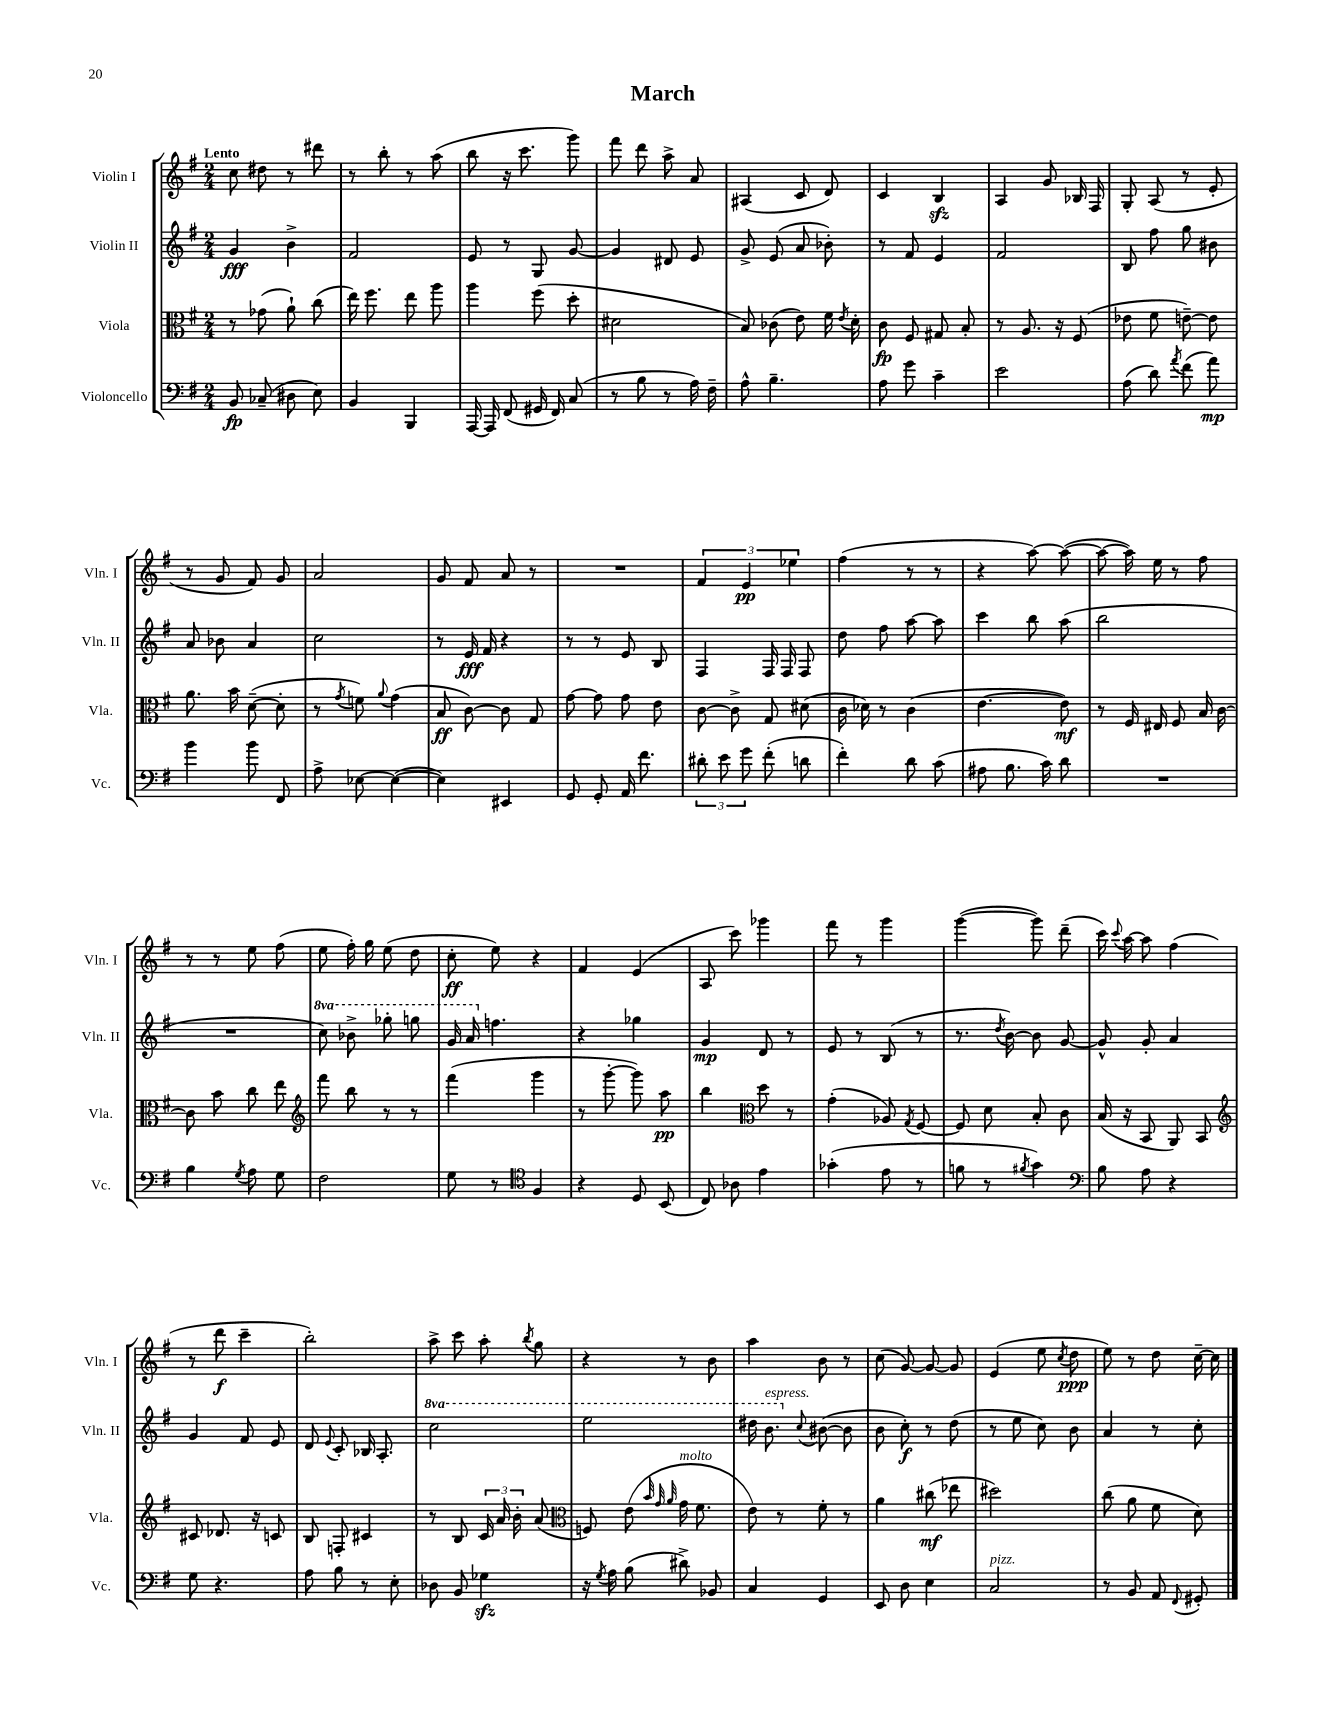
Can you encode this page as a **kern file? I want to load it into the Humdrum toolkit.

**kern	**kern	**kern	**kern
*staff4	*staff3	*staff2	*staff1
*clefF4	*clefC3	*clefG2	*clefG2
*k[f#]	*k[f#]	*k[f#]	*k[f#]
*M2/4	*M2/4	*M2/4	*M2/4
8BB	8r	4g	8cc
(8C-~	(8g-	.	8dd#
8D#	8a`)	4b^	8r
8E)	(8cc	.	8ddd#
=	=	=	=
4BB	16ee)	2f#	8r
.	8.ff#	.	.
.	.	.	8bb'
4BBB	8ee	.	8r
.	8aa	.	(8aa
=	=	=	=
[16AAA	4aa	8e	8bb
16AAA]	.	.	.
(8FF#	.	8r	16r
.	.	.	8.ccc
16GG#	(8ff#	8G	.
16FF#)	.	.	.
(8C	8dd'	[8g	8ggg)
=	=	=	=
8r	2d#	4g]	8fff#
8B	.	.	8ddd
8r	.	8d#	8aa^
16A)	.	8e	8a
16F#~	.	.	.
=	=	=	=
8A^^	8B)	8g^	(4A#
4.B~	(8c-	(8e	.
.	8e)	8a	8c
.	16f#	8b-')	8d)
.	8qe	.	.
.	16d'	.	.
=	=	=	=
8A	8c	8r	4c
8g	8F#	8f#	.
4c~	8G#	4e	4B
.	8B'	.	.
=	=	=	=
2e	8r	2f#	4A
.	8.A	.	.
.	.	.	8g
.	16r	.	.
.	(8F#	.	16B-
.	.	.	16F#
=	=	=	=
(8A	8e-	8B	8G'
8d)	8f#	8ff#	(8A
8qa	.	.	.
(8f#	[8e~)	8gg	8r
8a)	8e]	8b#	8e'
=	=	=	=
4b	8.a	8a	8r
.	.	8b-	8g
.	16b	.	.
8b	([8d~	4a	8f#)
8FF#	8d']	.	8g
=	=	=	=
8A^	8r	2cc	2a
.	8qg	.	.
[8E-	8f)	.	.
.	8qqa	.	.
(4E-_	(4g	.	.
=	=	=	=
4E-])	8B	8r	8g
.	[8c)	16e	8f#
.	.	16f#	.
4EE#	8c]	4r	8a
.	8G	.	8r
=	=	=	=
8GG	[8g	8r	2r
8GG'	8g]	8r	.
16AA	8g	8e	.
8.f#	.	.	.
.	8e	8B	.
=	=	=	=
12d#'	[8c	4F#	6f#
12e	.	.	.
.	8c^]	.	.
12g	.	.	6e
(8f#'	8G	16F#	.
.	.	16F#	.
.	.	.	6ee-
8d	(8d#	8F#	.
=	=	=	=
4f#')	16c	8dd	(4ff#
.	16d-)	.	.
.	8r	8ff#	.
8d	(4c	[8aa	8r
(8c	.	8aa]	8r
=	=	=	=
8A#	[4.e	4ccc	4r
8.B	.	.	.
.	.	8bb	[8aa)
16c)	.	.	.
8d	8e])	(8aa	(8aa_
=	=	=	=
2r	8r	2bb	8aa_
.	16F#	.	16aa])
.	16E#	.	16ee
.	8F#	.	8r
.	16B	.	8ff#
.	[16c	.	.
=	=	=	=
4B	8c]	2r	8r
.	8b	.	8r
8qG	.	.	.
8A	8cc	.	8ee
8G	8ee	.	(8ff#
=	=	=	=
*	*clefG2	*	*
2F#	8fff#	8ccc)	8ee
.	8bb	8bb-^	16ff#')
.	.	.	16gg
.	8r	8ggg-'	(8ee
.	8r	8ggg	8dd
=	=	=	=
8G	(4fff#	16gg	8cc'
.	.	16aa	.
8r	.	4.ff	8ee)
*clefC4	*	*	*
4F#	4ggg	.	4r
=	=	=	=
4r	8r	4r	4f#
.	[8ggg'	.	.
8D	8ggg])	4gg-	(4e
(8BB	8aa	.	.
=	=	=	=
8C)	4bb	4g	8A
8A-	.	.	8ccc)
*	*clefC3	*	*
4e	8dd	8d	4ggg-
.	8r	8r	.
=	=	=	=
(4g-'	(4g'	8e	8fff#
.	.	8r	8r
8e	8A-)	(8B	4ggg
.	8qG	.	.
8r	[8F#	8r	.
=	=	=	=
8f	8F#]	8.r	([4ggg
8r	8d	.	.
.	.	8qdd	.
.	.	[16b)	.
8qf#	.	.	.
4g)	8B'	8b]	8ggg])
.	8c	[8g	(8ddd~
=	=	=	=
*clefF4	*	*	*
8B	(16B	8g^^]	16ccc)
.	.	.	8qqccc
.	16r	.	[16aa
8A	8BB	8g'	8aa]
4r	8AA)	4a	(4ff#
.	8BB	.	.
=	=	=	=
*	*clefG2	*	*
8G	8c#	4g	8r
4.r	8.d-	.	8ddd
.	.	8f#	4ccc~
.	16r	.	.
.	8c	8e	.
=	=	=	=
8A	8B	8d	2bb')
.	.	8qqe	.
8B	8F'	8c'	.
8r	4c#	16B-	.
.	.	8.A'	.
8E'	.	.	.
=	=	=	=
8D-	8r	2ccc	8aa^
8BB	8B	.	8ccc
4G-	24c	.	8aa'
.	24a	.	.
.	24b'	.	.
.	.	.	8qbb
.	(8a	.	8gg
=	=	=	=
*	*clefC3	*	*
16r	8F)	2eee	4r
8qG	.	.	.
16A	.	.	.
(8B	(8e	.	.
.	32qqb	.	.
.	32qqg	.	.
.	32qqa	.	.
8d#^)	16g	.	8r
.	8.f#	.	.
8BB-	.	.	8b
=	=	=	=
4C	8e)	16ddd#	4aa
.	.	8.bb	.
.	8r	.	.
.	.	8qqcc	.
4GG	8f#'	([8b#	8b
.	8r	8b#]	8r
=	=	=	=
8EE	4a	8b	(8cc
8D	.	8cc')	[8g)
4E	(8cc#	8r	8g_
.	8ee-	(8dd	8g]
=	=	=	=
2C	2dd#)	8r	(4e
.	.	8ee	.
.	.	8cc)	8ee
.	.	.	8qcc
.	.	8b	8dd
=	=	=	=
8r	(8cc	4a	8ee)
8BB	8a	.	8r
8AA	8f#	8r	8dd
8qqFF#	.	.	.
8GG#'	8d)	8cc'	[16cc~
.	.	.	16cc]
==	==	==	==
*-	*-	*-	*-
